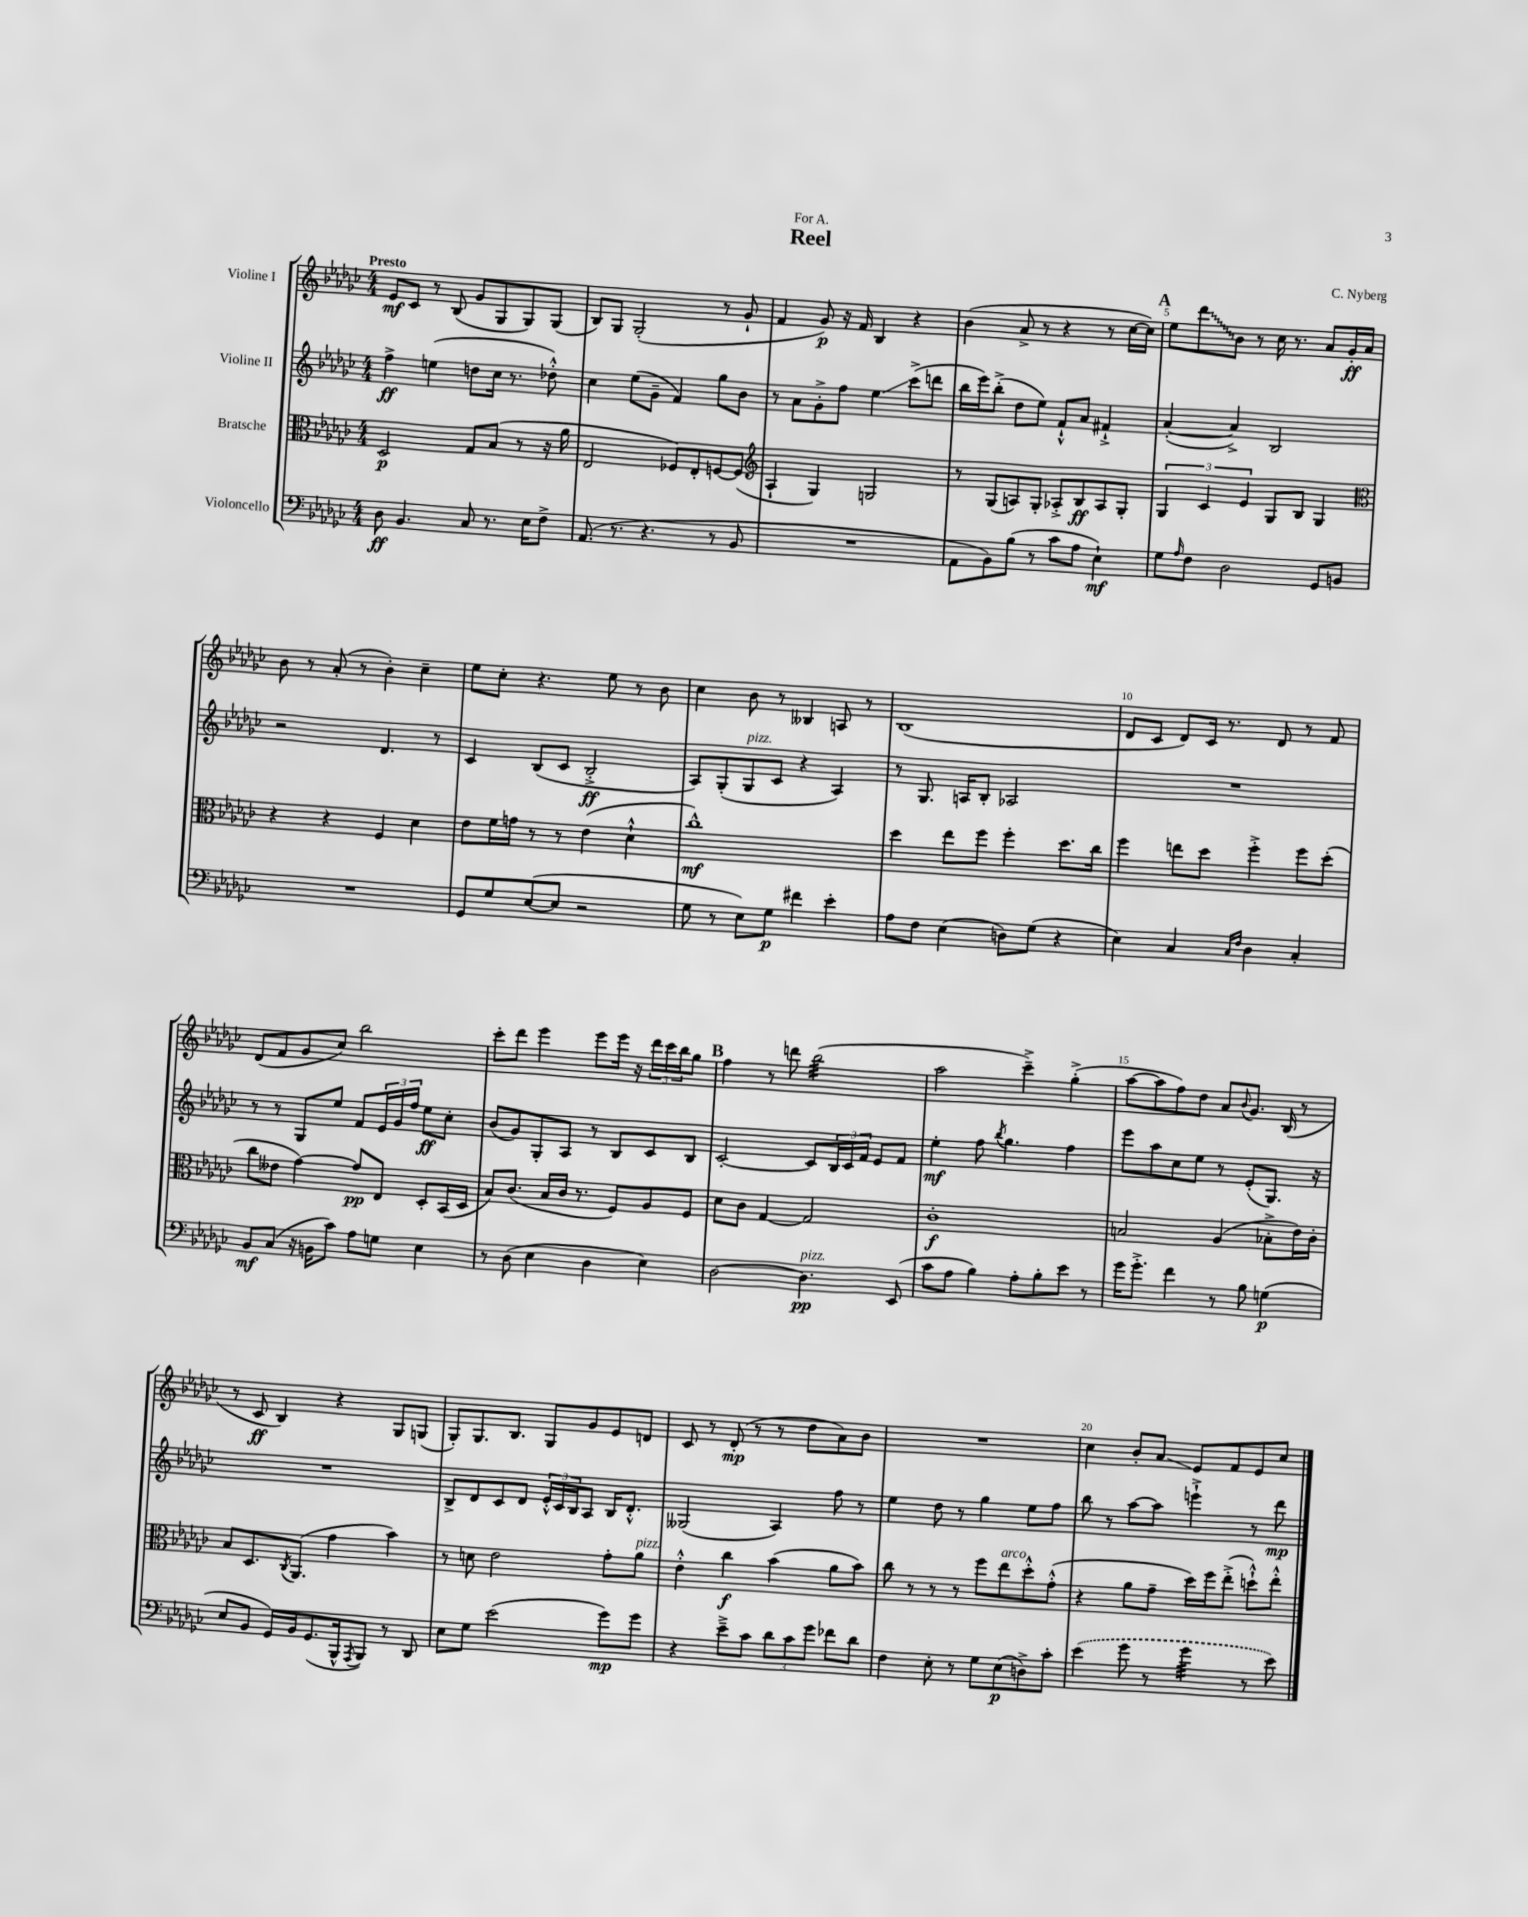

**kern	**kern	**kern	**kern
*staff4	*staff3	*staff2	*staff1
*clefF4	*clefC3	*clefG2	*clefG2
*k[b-e-a-d-g-c-]	*k[b-e-a-d-g-c-]	*k[b-e-a-d-g-c-]	*k[b-e-a-d-g-c-]
*M4/4	*M4/4	*M4/4	*M4/4
8D-	2D-	4ff^	8e-
4.BB-	.	.	8c-
.	.	(4ee	8r
.	.	.	(8B-
8C-	8G-	8dd	8g-
8.r	(8B-	16cc-	8G-
.	.	8.r	.
.	8r	.	8G-)
16E-	.	.	.
8F^	16r	8dd-'^^)	(8G-
.	16a-	.	.
=	=	=	=
(8.AA-	2E-	4cc-	8B-)
.	.	.	8G-
8.r	.	.	.
.	.	(8ee-	(2G-'
4.r	.	8g-~	.
.	8F-)	4f)	.
.	8E-'	.	.
8r	[8F	8gg-	8r
8BB-	(8F]	8b-	8g-`
=	=	=	=
*	*clefG2	*	*
1r	4A-`	8r	4f
.	.	8a-	.
.	4G-)	8g-'^	8g-)
.	.	8ff	16r
.	.	.	16f
.	2G	4ee-	4B-
.	.	(8ccc-^	4r
.	.	8ddd	.
=	=	=	=
8AA-	8r	16bb-	(4b-
.	.	16eee-)	.
8BB-)	(8G-	(8bb-'^	.
(8B-	8A)	8dd-	8a-^
8r	8G-'	8ee-)	8r
8c-	8A-'^	8f`^^	4r
8A-	8B-	8a-	.
4E-`)	8A-	4f#`^	8r
.	8G-'	.	[16cc-
.	.	.	16cc-])
=	=	=	=
8G-	6G-	([4a-'	8ee-
16qqA-	.	.	.
8F	.	.	8ddd-
.	6c-	.	.
2D-	.	4a-^])	8b-
.	6e-	.	.
.	.	.	8r
.	8G-	2B-	16cc-
.	.	.	8.r
.	8B-	.	.
8GG-	4G-	.	8a-
8BB	.	.	16g-'
.	.	.	16a-
=	=	=	=
*	*clefC3	*	*
1r	4r	2r	8b-
.	.	.	8r
.	4r	.	(8a-'
.	.	.	8r
.	4F	4.d-	4b-')
.	4d-	.	4cc-~
.	.	8r	.
=	=	=	=
8GG-	8e-	4c-	8ee-
8G-	16f	.	8cc-'
.	16g	.	.
([8E-	8r	(8B-	4.r
8E-]	8r	8c-	.
2r	(4e-	2B-'^	.
.	.	.	8ee-
.	4d-`^^	.	8r
.	.	.	8b-
=	=	=	=
8G-	1cc-^^)	8A-)	4cc-
8r	.	(8G-'	.
8E-)	.	8G-	8b-
8G-	.	8c-	8r
4f#	.	4r	4B--
4e-'	.	4A-)	8A
.	.	.	8r
=	=	=	=
8A-	4dd-	8r	(1B-
8F	.	8.G-	.
(4E-	8ee-	.	.
.	.	16A	.
.	8ff	8B-'	.
8D)	4ff'	2A-	.
(8G-	.	.	.
4r	8.dd-	.	.
.	16cc-	.	.
=	=	=	=
4E-)	4ff	1r	8d-
.	.	.	8c-
4C-	8ee	.	8d-)
.	8dd-	.	16c-
.	.	.	8.r
16qqC-	.	.	.
16qqF	.	.	.
4D-	4ff'^	.	.
.	.	.	8d-
4C-'	8ff	.	8r
.	(8dd-'	.	8f
=	=	=	=
8BB-	8cc-	8r	(8d-
(8C-	8e--	8r	8f
16r	[4g-)	8G-	8g-
16BB	.	.	.
8c-)	.	8ee-	8cc-)
8A-	8g-]	8f	2bb-
8G	8E-	24e-	.
.	.	24g-	.
.	.	24ff	.
4E-	8D-'	8ee-	.
.	(16BB-	8cc-'	.
.	16D-	.	.
=	=	=	=
8r	8B-)	(8b-	8ccc-'
(8D-	(8.c-	8g-)	8ddd-
4E-	.	8G-'	4eee-
.	16B-	.	.
.	16c-	8A-	.
.	8.r	.	.
4D-	.	8r	8eee-
.	8F)	8B-	16eee-
.	.	.	16r
4E-)	8A-	8c-	24ddd-
.	.	.	24ccc-
.	.	.	24bb-
.	8F	8B-	8gg-
=	=	=	=
[2D-	8d-	[2c-'	4ff
.	8c-	.	.
.	[4G-	.	8r
.	.	.	8ddd
4.D-]	2G-]	8c-]	(2bb-
.	.	24B-	.
.	.	24c-	.
.	.	24f	.
.	.	8e-	.
(8EE-	.	8f	.
=	=	=	=
8c-	1c-'	4ee-'	2aa-
8A-	.	.	.
4B-)	.	8ff	.
.	.	8qbb-	.
.	.	4.gg-	.
8A-'	.	.	4ccc-~^)
8B-'	.	.	.
8e-	.	4ff	(4gg-'^
8r	.	.	.
=	=	=	=
16g-	2B	8eee-	[8aa-
8.g-'^	.	.	.
.	.	8aa-	8aa-]
4f	.	8cc-	8ff)
.	.	8ee-	8dd-
8r	(4A-	8r	8a-
.	.	.	8qqb-
8B-	.	(8e-'	8.g-
(4G	8B-'^	8.G-)	.
.	.	.	(16B-
.	16e-)	.	8r
.	16c-'	16r	.
=	=	=	=
8E-	8B-	1r	8r
8BB-	8.D-	.	8c-
16GG-)	.	.	4B-)
.	8qC-	.	.
16BB-	(8.AA-	.	.
(8.GG-	.	.	.
.	4g-	.	4r
16BBB-^^	.	.	.
8qAAA-	.	.	.
8BBB-)	.	.	.
8r	4b-)	.	8G-
8DD-	.	.	(8G
=	=	=	=
8E-	8r	8B-^	8G-')
8G-	8d	8d-	8.G-
(2e-	2e-	8c-	.
.	.	.	8.B-
.	.	8d-	.
.	.	24e-'^^	8G-
.	.	24c-	.
.	.	24B-	.
.	.	8A-	8g-
8g-)	8g-'	16B-	8e-
.	.	8.d-'^^	.
8g-	8a-	.	8d
=	=	=	=
4r	4e-'^^	(2G--	8c-
.	.	.	8r
8e-~^	4cc-	.	(8d-'
8c-	.	.	8r
12d-	(4b-	4A-)	8r
12c-	.	.	.
.	.	.	8dd-
12g-	.	.	.
8f-	8a-	8ff	8a-)
8d-	8b-)	8r	8b-
=	=	=	=
4F	8cc-	4ee-	1r
.	8r	.	.
8E-'	8r	8dd-	.
8r	8r	8r	.
8G-	8ff	4gg-	.
(8E-	8ee-	.	.
8D^)	8dd-'^^	8ee-	.
8c-'	(8g-'^^	8ff	.
=	=	=	=
(4e-	4r	8bb-	4cc-
.	.	8r	.
8g-	8a-	[8aa-	8b-'
8r	8g-~	8aa-]	8a-
4g-	16dd-)	4eee`^	8e-
.	16ff	.	.
.	(8ee-'^	.	8f
8r	8dd`^^)	8r	8e-
8e-)	8ee-'^^	8ddd-	8cc-
==	==	==	==
*-	*-	*-	*-
